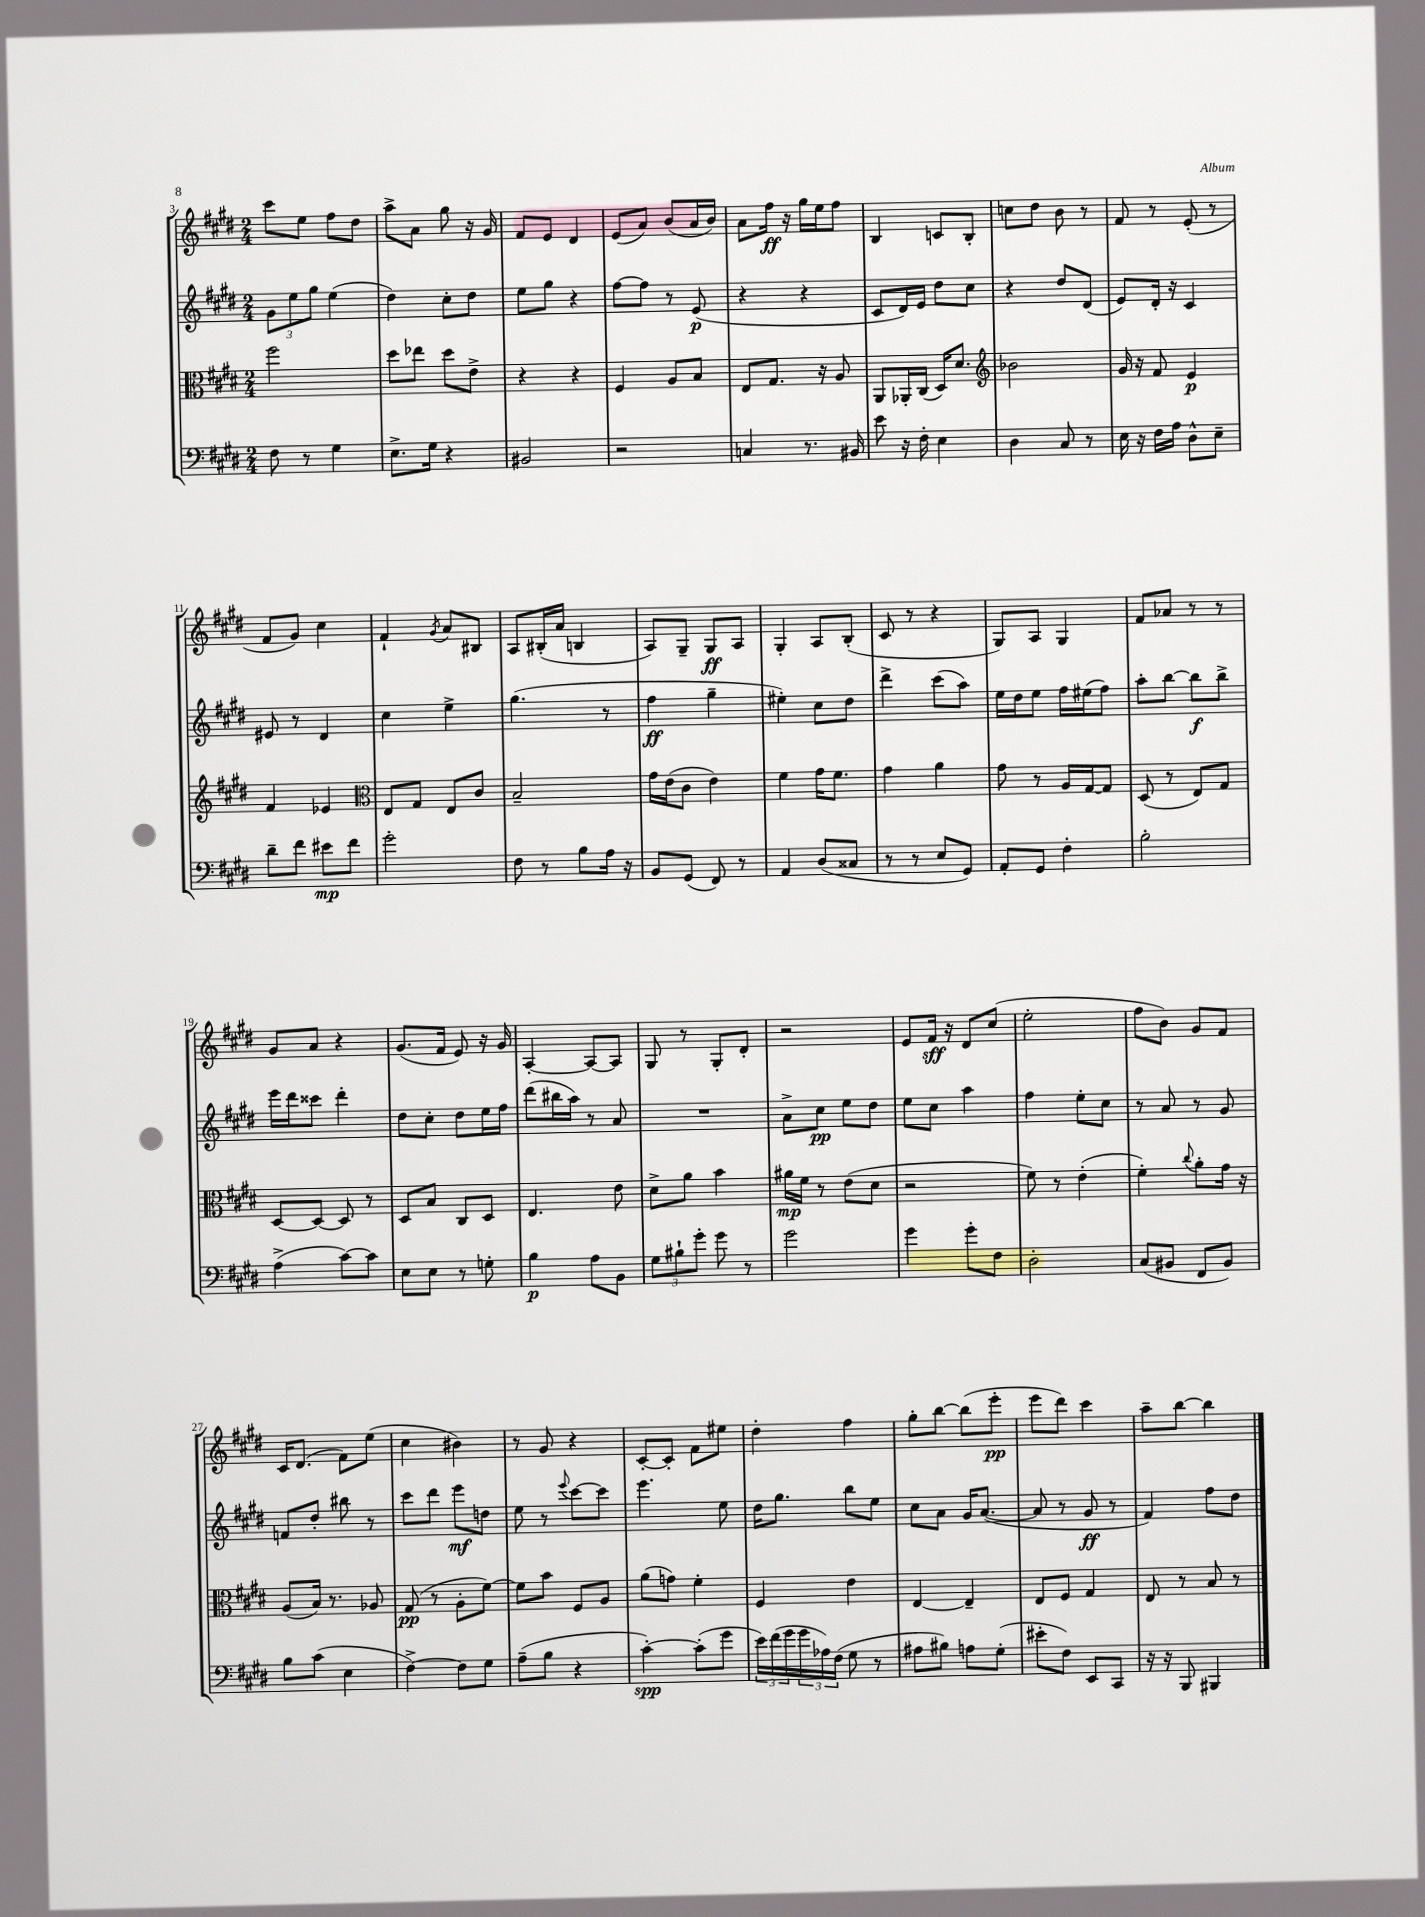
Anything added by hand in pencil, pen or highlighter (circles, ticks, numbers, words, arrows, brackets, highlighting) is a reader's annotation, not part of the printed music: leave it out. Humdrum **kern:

**kern	**dynam	**kern	**dynam	**kern	**dynam	**kern	**dynam
*part4	*part4	*part3	*part3	*part2	*part2	*part1	*part1
*staff4	*staff4	*staff3	*staff3	*staff2	*staff2	*staff1	*staff1
*clefF4	*	*clefC3	*	*clefG2	*	*clefG2	*
*k[f#c#g#d#]	*	*k[f#c#g#d#]	*	*k[f#c#g#d#]	*	*k[f#c#g#d#]	*
*M2/4	*	*M2/4	*	*M2/4	*	*M2/4	*
=3	=3	=3	=3	=3	=3	=3	=3
8F#\	.	2ff#\	.	12g#\L	.	8ccc#\L	.
.	.	.	.	12ee\	.	.	.
8r	.	.	.	.	.	8ee\J	.
.	.	.	.	12gg#\J	.	.	.
4G#\	.	.	.	(4ee\	.	8ff#\L	.
.	.	.	.	.	.	8dd#\J	.
=4	=4	=4	=4	=4	=4	=4	=4
8.E^\L	.	8dd#\L	.	4dd#\)	.	8aa^\L	.
.	.	8ee-X\J	.	.	.	8a\J	.
16G#\Jk	.	.	.	.	.	.	.
4r	.	8dd#\L	.	8cc#'\L	.	8gg#\	.
.	.	8e^\J	.	8dd#\J	.	16r	.
.	.	.	.	.	.	16g#/	.
=5	=5	=5	=5	=5	=5	=5	=5
2BB#X/	.	4r	.	8ee\L	.	8f#/L	.
.	.	.	.	8gg#\J	.	8e/J	.
.	.	4r	.	4r	.	4d#/	.
=6	=6	=6	=6	=6	=6	=6	=6
2r	.	4F#/	.	[8ff#\L	.	(8e/L	.
.	.	.	.	8ff#\J]	.	8a/J)	.
.	.	8A/L	.	8r	.	(8b/L	.
.	.	8B/J	.	(8e/	p	16a/L	.
.	.	.	.	.	.	16b/JJ)	.
=7	=7	=7	=7	=7	=7	=7	=7
4Cn/	.	8E/L	.	4r	.	8a\L	.
.	.	8.G#/J	.	.	.	16ff#\Jk	ff
.	.	.	.	.	.	16r	.
8.r	.	.	.	4r	.	16gg#\LL	.
.	.	16r	.	.	.	16ee\J	.
.	.	8A/	.	.	.	8ff#\J	.
16BB#X/	.	.	.	.	.	.	.
=8	=8	=8	=8	=8	=8	=8	=8
8e\	.	8AA/L	.	8c#/L	.	4B/	.
16r	.	16AA-X'/L	.	16d#/L)	.	.	.
16F#'\	.	(16C#/JJ	.	16e/JJ	.	.	.
4E\	.	16D#/KL)	.	8dd#\L	.	8cn/L	.
.	.	8.d#/J	.	.	.	.	.
.	.	.	.	8cc#\J	.	8B'/J	.
=9	=9	=9	=9	=9	=9	=9	=9
*	*	*clefG2	*	*	*	*	*
4D#\	.	2b-X\	.	4r	.	8ccn\L	.
.	.	.	.	.	.	8dd#\J	.
8C#/	.	.	.	8dd#/L	.	8b\	.
8r	.	.	.	(8d#/J	.	8r	.
=10	=10	=10	=10	=10	=10	=10	=10
16E\	.	16g#/	.	8e/L)	.	8f#/	.
16r	.	16r	.	.	.	.	.
16F#\LL	.	8f#/	.	16d#'/Jk	.	8r	.
16A\JJ	.	.	.	16r	.	.	.
8D#^^\L	.	4e/	p	4c#/	.	(8e'/	.
8E~\J	.	.	.	.	.	8r	.
!!LO:LB:g=z
=11	=11	=11	=11	=11	=11	=11	=11
8d#~\L	.	4f#/	.	8e#X/	.	8f#/L	.
8f#\J	.	.	.	8r	.	8g#/J)	.
8e#X\L	mp	4e-X/	.	4d#/	.	4cc#\	.
8f#\J	.	.	.	.	.	.	.
=12	=12	=12	=12	=12	=12	=12	=12
*	*	*clefC3	*	*	*	*	*
2g#'\	.	8E/L	.	4cc#\	.	4f#`/	.
.	.	8G#/J	.	.	.	.	.
.	.	.	.	.	.	8qg#/	.
.	.	8E/L	.	4ee^\	.	8a/L	.
.	.	8c#/J	.	.	.	8B#X/J	.
=13	=13	=13	=13	=13	=13	=13	=13
8F#\	.	2B~/	.	(4.gg#\	.	8A/L	.
8r	.	.	.	.	.	(16B#X'/L	.
.	.	.	.	.	.	16a/JJ	.
8B\L	.	.	.	.	.	4Bn/	.
16A\Jk	.	.	.	8r	.	.	.
16r	.	.	.	.	.	.	.
=14	=14	=14	=14	=14	=14	=14	=14
8BB/L	.	16g#\LL	.	4ff#\	ff	8A/L)	.
.	.	(16e\J	.	.	.	.	.
(8GG#/J	.	8c#\J	.	.	.	8G#~/J	.
8FF#/)	.	4e\)	.	4gg#~\	.	8G#/L	ff
8r	.	.	.	.	.	8A/J	.
=15	=15	=15	=15	=15	=15	=15	=15
4AA/	.	4f#\	.	4ee#X'\)	.	4G#'/	.
(8D#/L	.	16g#\KL	.	8cc#\L	.	8A/L	.
.	.	8.f#\J	.	.	.	.	.
8C##X/J	.	.	.	8dd#\J	.	(8B'/J	.
=16	=16	=16	=16	=16	=16	=16	=16
8r	.	4g#\	.	4ddd#^\	.	8c#/	.
8r	.	.	.	.	.	8r	.
8E/L	.	4a\	.	(8ccc#\L	.	4r	.
8GG#/J)	.	.	.	8aa\J)	.	.	.
=17	=17	=17	=17	=17	=17	=17	=17
8AA'/L	.	8g#\	.	16ee\LL	.	8G#/L)	.
.	.	.	.	16dd#\J	.	.	.
8GG#/J	.	8r	.	8ee\J	.	8A/J	.
4F#'\	.	16A/LL	.	16ff#\LL	.	4G#/	.
.	.	[16G#/J	.	(16ee#X\J	.	.	.
.	.	8G#/J]	.	8ff#\J)	.	.	.
=18	=18	=18	=18	=18	=18	=18	=18
2B'\	.	(8D#/	.	8aa'\L	.	8f#/L	.
.	.	8r	.	[8bb\J	.	8a-X/J	.
.	.	8E/L)	.	8bb\L]	f	8r	.
.	.	8G#/J	.	8bb^\J	.	8r	.
!!LO:LB:g=z
=19	=19	=19	=19	=19	=19	=19	=19
(4A^\	.	[8D#/L	.	16eee\LL	.	8g#/L	.
.	.	.	.	16ddd#\J	.	.	.
.	.	8D#/J_	.	8ccc##X\J	.	8a/J	.
[8c#\L)	.	8D#/]	.	4ddd#'\	.	4r	.
8c#\J]	.	8r	.	.	.	.	.
=20	=20	=20	=20	=20	=20	=20	=20
8E\L	.	8D#/L	.	8dd#\L	.	(8.g#/L	.
8E\J	.	8B/J	.	8cc#'\J	.	.	.
.	.	.	.	.	.	16f#/Jk	.
8r	.	8C#/L	.	8dd#\L	.	8e/)	.
8Gn'\	.	8D#/J	.	16ee\L	.	16r	.
.	.	.	.	16ff#\JJ	.	16g#/	.
=21	=21	=21	=21	=21	=21	=21	=21
4B\	p	4.E/	.	(8ddd#\L	.	[4A'/	.
.	.	.	.	16bb#X\L	.	.	.
.	.	.	.	16aa\JJ)	.	.	.
8A\L	.	.	.	8r	.	8A/L_	.
8BB\J	.	8e\	.	8a/	.	8A/J]	.
=22	=22	=22	=22	=22	=22	=22	=22
12G#\L	.	8d#^\L	.	2r	.	8G#/	.
12B#X`\	.	.	.	.	.	.	.
.	.	8a\J	.	.	.	8r	.
12g#'\J	.	.	.	.	.	.	.
8g#\	.	4b\	.	.	.	8G#'/L	.
8r	.	.	.	.	.	8d#'/J	.
=23	=23	=23	=23	=23	=23	=23	=23
2g#\	.	16a#X\LL	mp	8a^\L	.	2r	.
.	.	16f#\JJ	.	.	.	.	.
.	.	8r	.	8cc#\J	pp	.	.
.	.	(8e\L	.	8ee\L	.	.	.
.	.	8d#\J	.	8dd#\J	.	.	.
=24	=24	=24	=24	=24	=24	=24	=24
4g#\	.	2r	.	8ee\L	.	8e/L	.
.	.	.	.	8cc#\J	.	16f#/Jk	sff
.	.	.	.	.	.	16r	.
8g#'\L	.	.	.	4aa\	.	8d#/L	.
8F#\J	.	.	.	.	.	(8cc#/J	.
=25	=25	=25	=25	=25	=25	=25	=25
2D#'\	.	8f#\)	.	4ff#\	.	2ee'\	.
.	.	8r	.	.	.	.	.
.	.	(4e'\	.	8ee'\L	.	.	.
.	.	.	.	8cc#\J	.	.	.
=26	=26	=26	=26	=26	=26	=26	=26
(8C#/L	.	4f#'\)	.	8r	.	8ff#\L	.
8BB#X/J	.	.	.	8a/	.	8b\J)	.
.	.	8qqcc#/	.	.	.	.	.
8FF#/L	.	8a'\L	.	8r	.	8g#/L	.
8BB#/J)	.	16g#\Jk	.	8g#/	.	8f#/J	.
.	.	16r	.	.	.	.	.
!!LO:LB:g=z
=27	=27	=27	=27	=27	=27	=27	=27
8B\L	.	(8A/L	.	8fn/L	.	16c#/KL	.
.	.	.	.	.	.	(8.d#/J	.
(8c#\J	.	16B/Jk)	.	8dd#'/J	.	.	.
.	.	8.r	.	.	.	.	.
4E\	.	.	.	8bb#X\	.	8f#\L)	.
.	.	8A-X/	.	8r	.	(8ee\J	.
=28	=28	=28	=28	=28	=28	=28	=28
[4F#^\)	.	(8G#/	pp	8ccc#\L	.	4cc#\	.
.	.	8r	.	8ddd#\J	.	.	.
8F#\L]	.	8A'\L	.	8eee\L	mf	4b#X\)	.
8G#\J	.	[8f#\J)	.	8ddn\J	.	.	.
=29	=29	=29	=29	=29	=29	=29	=29
(8A~\L	.	8f#\L]	.	8ee\	.	8r	.
8B\J	.	8b\J	.	8r	.	8g#/	.
.	.	.	.	8qqeee/	.	.	.
4r	.	8F#/L	.	[8ccc#\L	.	4r	.
.	.	8A/J	.	8ccc#\J]	.	.	.
=30	=30	=30	=30	=30	=30	=30	=30
[4c#'\)	spp	(8a\L	.	4.eee\	.	[8c#'/L	.
.	.	8gn\J)	.	.	.	8c#'/J]	.
(8c#'\L]	.	4f#'\	.	.	.	8f#\L	.
8g#\J	.	.	.	8ee\	.	8ee#X\J	.
=31	=31	=31	=31	=31	=31	=31	=31
24e\LL)	.	4F#/	.	16dd#\KL	.	4dd#'\	.
(24f#\	.	.	.	.	.	.	.
.	.	.	.	8.gg#\J	.	.	.
24g#\	.	.	.	.	.	.	.
24g#\	.	.	.	.	.	.	.
24A-X\)	.	.	.	.	.	.	.
(24F#\JJ	.	.	.	.	.	.	.
8G#\	.	4e\	.	8bb\L	.	4ff#\	.
8r	.	.	.	8ee\J	.	.	.
=32	=32	=32	=32	=32	=32	=32	=32
8A#X\L	.	[4E/	.	8cc#\L	.	8gg#'\L	.
8B#X\J)	.	.	.	8a\J	.	[8bb\J	.
8An\L	.	4E~/]	.	16g#/KL	.	(8bb\L]	.
.	.	.	.	([8.a/J	.	.	.
(8G#'\J	.	.	.	.	.	8eee'\J	pp
=33	=33	=33	=33	=33	=33	=33	=33
8e#X'\L	.	8E/L	.	8a/]	.	8eee\L	.
8F#\J)	.	8F#/J	.	8r	.	8ddd#\J)	.
8EE/L	.	4G#/	.	8g#/	ff	4ccc#\	.
8CC#/J	.	.	.	8r	.	.	.
=34	=34	=34	=34	=34	=34	=34	=34
16r	.	8E/	.	4f#/)	.	8aa~\L	.
16r	.	.	.	.	.	.	.
8BBB/	.	8r	.	.	.	[8bb\J	.
4BBB#X/	.	8B/	.	8ff#\L	.	4bb\]	.
.	.	8r	.	8dd#\J	.	.	.
==	==	==	==	==	==	==	==
*-	*-	*-	*-	*-	*-	*-	*-
